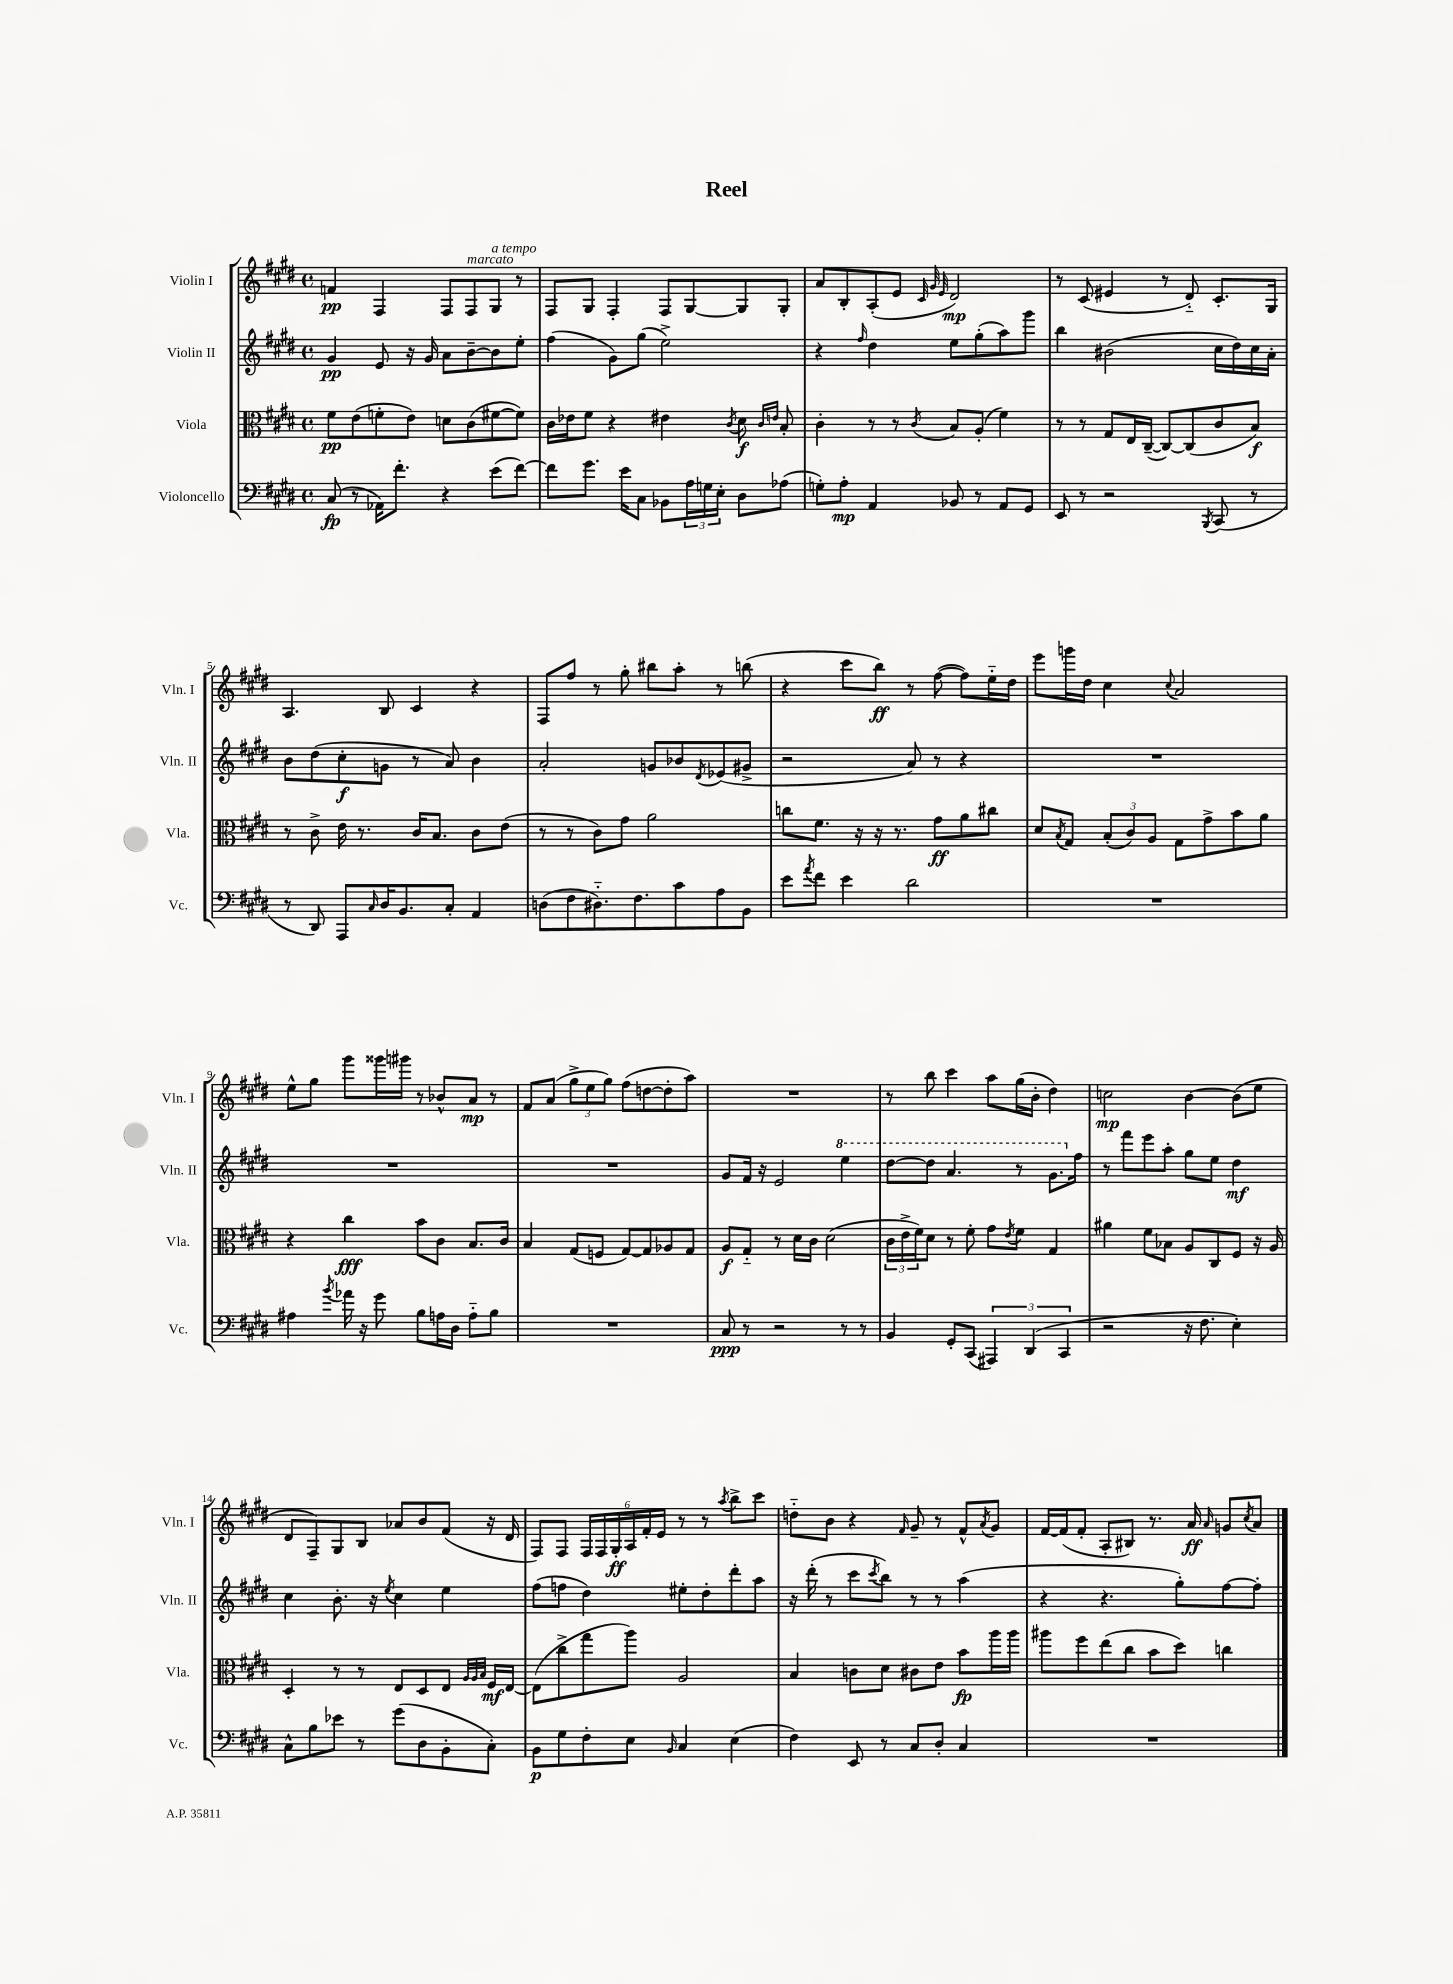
\header { title = "Reel" }
<<
\new StaffGroup <<
\new Staff = "s0" \with { instrumentName = "Violin I" shortInstrumentName = "Vln. I" } {
    \clef treble \key e \major \defaultTimeSignature \time 4/4
    f'4\pp fis4 fis8 fis8^\markup { \italic "marcato" } gis8^\markup { \italic "a tempo" } r8 |
    fis8 gis8 fis4-. fis8 gis8~ gis8 gis8-. |
    a'8 b8-. a8-.( e'8 \grace { cis'32 gis'32 e'32 } dis'2\mp) |
    r8 cis'8( eis'4 r8 dis'8-_) cis'8.-. gis16 |
    a4. b8 cis'4 r4 |
    fis8 fis''8 r8 gis''8-. bis''8 a''8-. r8 b''8( |
    r4 cis'''8 b''8\ff) r8 fis''8~( fis''8) e''16-_ dis''16 |
    e'''8 g'''16 dis''16 cis''4 \appoggiatura { cis''8 } a'2 |
    e''8-^ gis''8 gis'''8 gisis'''16 gis'''16 r8 bes'8-^ a'8\mp r8 |
    fis'8 a'8( \tuplet 3/2 { gis''8-> e''8 gis''8) } fis''8( d''8~ d''8-. a''8) |
    R1 |
    r8 b''8 cis'''4 a''8 gis''16( b'16-. dis''4) |
    c''2\mp b'4~ b'8( e''8 |
    dis'8 fis8--) gis8 b8 aes'8 b'8 fis'8( r16 dis'16 |
    fis8) fis8 \tuplet 6/4 { fis16 fis16 gis16-.\ff a16 fis'16-. e'16 } r8 r8 \acciaccatura { a''8 } b''8-> cis'''8 |
    d''8-_ b'8 r4 \grace { fis'16 } gis'8-- r8 fis'8-^ \acciaccatura { a'8 } gis'8 |
    fis'16~ fis'16( fis'8-. a8-. bis8) r8. a'16\ff \grace { a'16 } g'8 \acciaccatura { cis''8 } a'8 \bar "|." |
}
\new Staff = "s1" \with { instrumentName = "Violin II" shortInstrumentName = "Vln. II" } {
    \clef treble \key e \major \defaultTimeSignature \time 4/4
    gis'4\pp e'8 r16 gis'16 a'8 b'8~-- b'8 e''8-. |
    fis''4( gis'8) gis''8( e''2->) |
    r4 \grace { fis''16 } dis''4 e''8 gis''8-.( a''8) gis'''8 |
    b''4 bis'2( cis''16 dis''16) cis''16 a'16-. |
    b'8 dis''8( cis''8-.\f g'8 r8 a'8) b'4 |
    a'2-. g'8 bes'8 \acciaccatura { dis'8 } ees'8( gis'8-> |
    r2 a'8) r8 r4 |
    R1 |
    R1 |
    R1 |
    gis'8 fis'16 r16 e'2 \ottava #1 e'''4 |
    dis'''8~ dis'''8 a''4. r8 gis''8. \ottava #0 fis''16 |
    r8 fis'''8 e'''8 a''8-. gis''8 e''8 dis''4\mf |
    cis''4 b'8.-. r16 \acciaccatura { e''8 } cis''4 e''4 |
    fis''8( f''8 dis''4) eis''8-. dis''8-. dis'''8-. a''8 |
    r16 dis'''16-.( r8 cis'''8 \acciaccatura { cis'''8 } b''8) r8 r8 a''4( |
    r4 r4. gis''8-.) fis''8~ fis''8-. \bar "|." |
}
\new Staff = "s2" \with { instrumentName = "Viola" shortInstrumentName = "Vla." } {
    \clef alto \key e \major \defaultTimeSignature \time 4/4
    fis'8\pp e'8( f'8-. e'8) d'8 cis'8( fis'8~ fis'8) |
    cis'16 ees'16 fis'8 r4 eis'4 \acciaccatura { cis'8 } dis'8\f \grace { cis'16 e'16 } b8-. |
    cis'4-. r8 r8 \acciaccatura { cis'8 } b8 a8-.( fis'4) |
    r8 r8 gis8 e16 cis16~--( cis8~) cis8( cis'8 b8\f) |
    r8 cis'8-> e'16 r8. cis'16 b8. cis'8 e'8( |
    r8 r8 cis'8) gis'8 a'2 |
    c''8 fis'8. r16 r16 r8. gis'8\ff a'8 cis''8 |
    dis'8 \acciaccatura { b8 } gis8 \tuplet 3/2 { b8-.( cis'8) a8 } gis8 gis'8-> b'8 a'8 |
    r4 cis''4\fff b'8 cis'8 b8. cis'16 |
    b4 gis8( f8 gis8~) gis8 aes8 gis8 |
    a8\f gis8-_ r8 dis'16 cis'16 dis'2( |
    \tuplet 3/2 { cis'16 e'16-> fis'16) } dis'8 r8 fis'8-. gis'8 \acciaccatura { e'8 } fis'8 gis4 |
    ais'4 fis'8 bes8 a8 cis8 fis8 r16 a16 |
    dis4-. r8 r8 e8 dis8 e8 \grace { a32 a32 b32 } fis16\mf e16~ |
    e8( cis''8-> gis''8 a''8) a2 |
    b4 c'8 dis'8 cis'8 e'8 b'8\fp a''16 a''16 |
    ais''8 fis''8 e''8( cis''8 b'8 dis''8) c''4 \bar "|." |
}
\new Staff = "s3" \with { instrumentName = "Violoncello" shortInstrumentName = "Vc." } {
    \clef bass \key e \major \defaultTimeSignature \time 4/4
    cis8\fp( r8 aes,16) fis'8.-. r4 e'8( fis'8~) |
    fis'8 gis'8. e'16 cis8 bes,8 \tuplet 3/2 { a16 g16 e16-. } dis8 aes8( |
    g8-.) a8-.\mp a,4 bes,8 r8 a,8 gis,8 |
    e,8 r8 r2 \acciaccatura { b,,8 } cis,8( r8 |
    r8 dis,8) a,,8 \grace { cis16 } dis16 b,8. cis8-. a,4 |
    d8( fis8 dis8.-_) fis8. cis'8 a8 b,8 |
    e'8 \acciaccatura { a'8 } fis'8 e'4 dis'2 |
    R1 |
    ais4 \acciaccatura { b'8 } aes'16 r16 gis'8 b8 a16 dis16 a8-_ b8 |
    R1 |
    cis8\ppp r8 r2 r8 r8 |
    b,4 gis,8-. cis,8( \tuplet 3/2 { ais,,4) dis,4( cis,4 } |
    r2 r16 fis8. e4-.) |
    cis8-^ b8 ees'8 r8 gis'8( dis8 b,8-. cis8-.) |
    b,8\p gis8 fis8-. e8 \grace { b,16 } cis4 e4( |
    fis4) e,8 r8 cis8 dis8-. cis4 |
    R1 \bar "|." |
}
>>
>>
